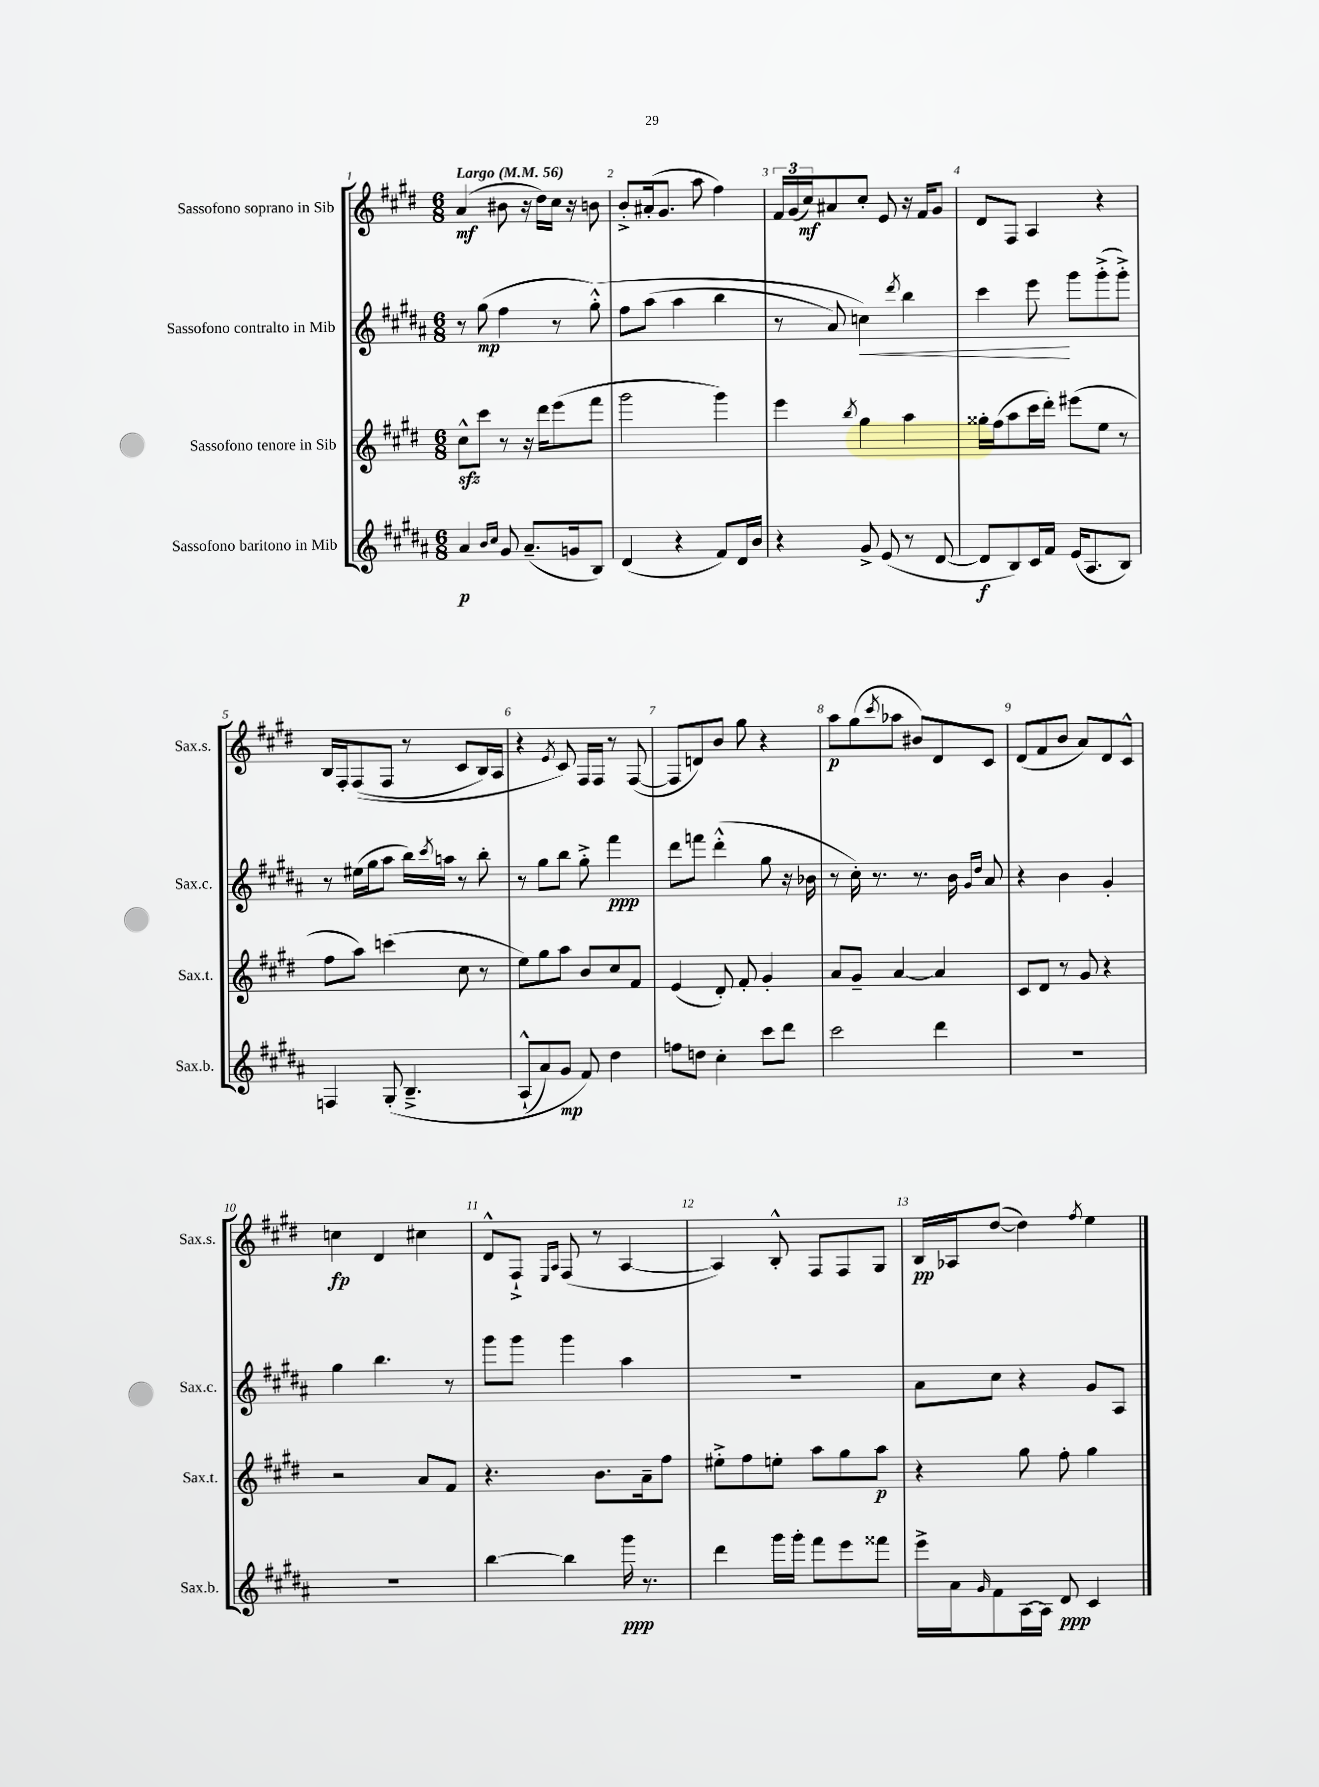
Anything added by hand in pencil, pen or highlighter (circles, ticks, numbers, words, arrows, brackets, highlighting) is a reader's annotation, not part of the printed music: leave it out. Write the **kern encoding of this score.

**kern	**kern	**kern	**kern
*staff4	*staff3	*staff2	*staff1
*clefG2	*clefG2	*clefG2	*clefG2
*k[f#c#g#d#a#]	*k[f#c#g#d#]	*k[f#c#g#d#a#]	*k[f#c#g#d#]
*M6/8	*M6/8	*M6/8	*M6/8
*MM56	*MM56	*MM56	*MM56
4a#	8cc#^^	8r	(4a
.	8ccc#	(8gg#	.
16qqb	.	.	.
16qqcc#	.	.	.
8g#	8r	4ff#	8b#
(8.a#~	16r	.	16r
.	16ddd#	.	16dd#)
.	(8eee	8r	16cc#
16g	.	.	16r
8B)	8fff#	&(8gg#'^^)	8b
=	=	=	=
(4d#	2ggg#	8ff#	8b'^
.	.	(8aa#	(16a#'
.	.	.	8.g#
4r	.	4aa#	.
.	.	.	8aa
8f#)	4ggg#)	4bb	4ff#)
16d#	.	.	.
16b	.	.	.
=	=	=	=
4r	4eee	8r	24f#
.	.	.	(24g#
.	.	.	24cc#)
.	.	8a#)	8a#
.	8qbb	.	.
8g#^	4gg#	4cc&)	8cc#'
(8e	.	.	8e
.	.	8qddd#	.
8r	4aa	4bb	16r
.	.	.	16f#
[8d#	.	.	8g#
=	=	=	=
8d#]	16gg##'	4ccc#	8d#
.	(16ff#	.	.
8B)	8aa	.	8F#
16c#	16ccc#	8eee	4A
16f#	16ddd#')	.	.
(16e	(8eee#	8ggg#	.
8.A#	.	.	.
.	8ee	(8ggg#'^	4r
8B)	8r	8ggg#'^)	.
=	=	=	=
4F	8ff#	8r	16B
.	.	.	16F#'
.	8aa)	(16ee#	&((8F#
.	.	16gg#	.
&(8G#'	(4ccc	8aa#	8F#
4.B~^	.	16bb)	8r
.	.	8qccc#	.
.	.	16aa	.
.	8cc#	8r	8c#
.	8r	8bb'	16B)
.	.	.	16A
=	=	=	=
(8A#`^^	8ee)	8r	4r
8a#)	8gg#	8gg#	.
.	.	.	8qe
8g#	8aa	8bb	8c#&)
8f#&)	8b	8gg#'^	16F#
.	.	.	16F#
4dd#	8cc#	4fff#	8r
.	8f#	.	([8F#
=	=	=	=
8ff	(4e	8ddd#	8F#]
8dd	.	8fff	8d)
4cc#'	8d#')	(4ddd#'^^	8b
.	8f#'	.	8gg#
8ccc#	4g#'	8gg#	4r
8ddd#	.	16r	.
.	.	16b-	.
=	=	=	=
2ccc#	8a	8r	8aa
.	8g#~	16cc#')	(8gg#
.	.	8.r	.
.	.	.	8qccc#
.	[4a	.	8aa-
.	.	8.r	8b#)
4ddd#	4a]	.	8d#
.	.	16b	.
.	.	16qqg#	.
.	.	16qqdd#	.
.	.	8a#	8c#
=	=	=	=
2.r	8c#	4r	(8d#
.	8d#	.	8f#
.	8r	4b	8b
.	8g#	.	8a)
.	4r	4g#'	8d#
.	.	.	8c#^^
=	=	=	=
2.r	2r	4gg#	4cc
.	.	4.bb	4d#
.	8a	.	4cc#
.	8f#	8r	.
=	=	=	=
[4bb	4.r	8ggg#	8d#^^
.	.	8ggg#	8F#`^
.	.	.	16qqE
.	.	.	16qqA
4bb]	.	4ggg#	(8F#
.	8.b	.	8r
16ggg#	.	4aa#	[4A
8.r	16a~	.	.
.	8ff#	.	.
=	=	=	=
4ddd#	8ee#'^	2.r	4A])
.	8ff#	.	.
16ggg#	8ee'	.	8B'^^
16ggg#'	.	.	.
8fff#	8aa	.	8F#
8eee	8gg#	.	8F#
8fff##	8aa	.	8G#
=	=	=	=
16eee^	4r	8a#	16B
16a#	.	.	16A-
16qqg#	.	.	.
8f#	.	8cc#	([8dd#
[16A#	8gg#	4r	4dd#])
16A#]	.	.	.
8d#	8ff#'	.	.
.	.	.	8qff#
4c#	4gg#	8g#	4ee
.	.	8A#	.
==	==	==	==
*-	*-	*-	*-
